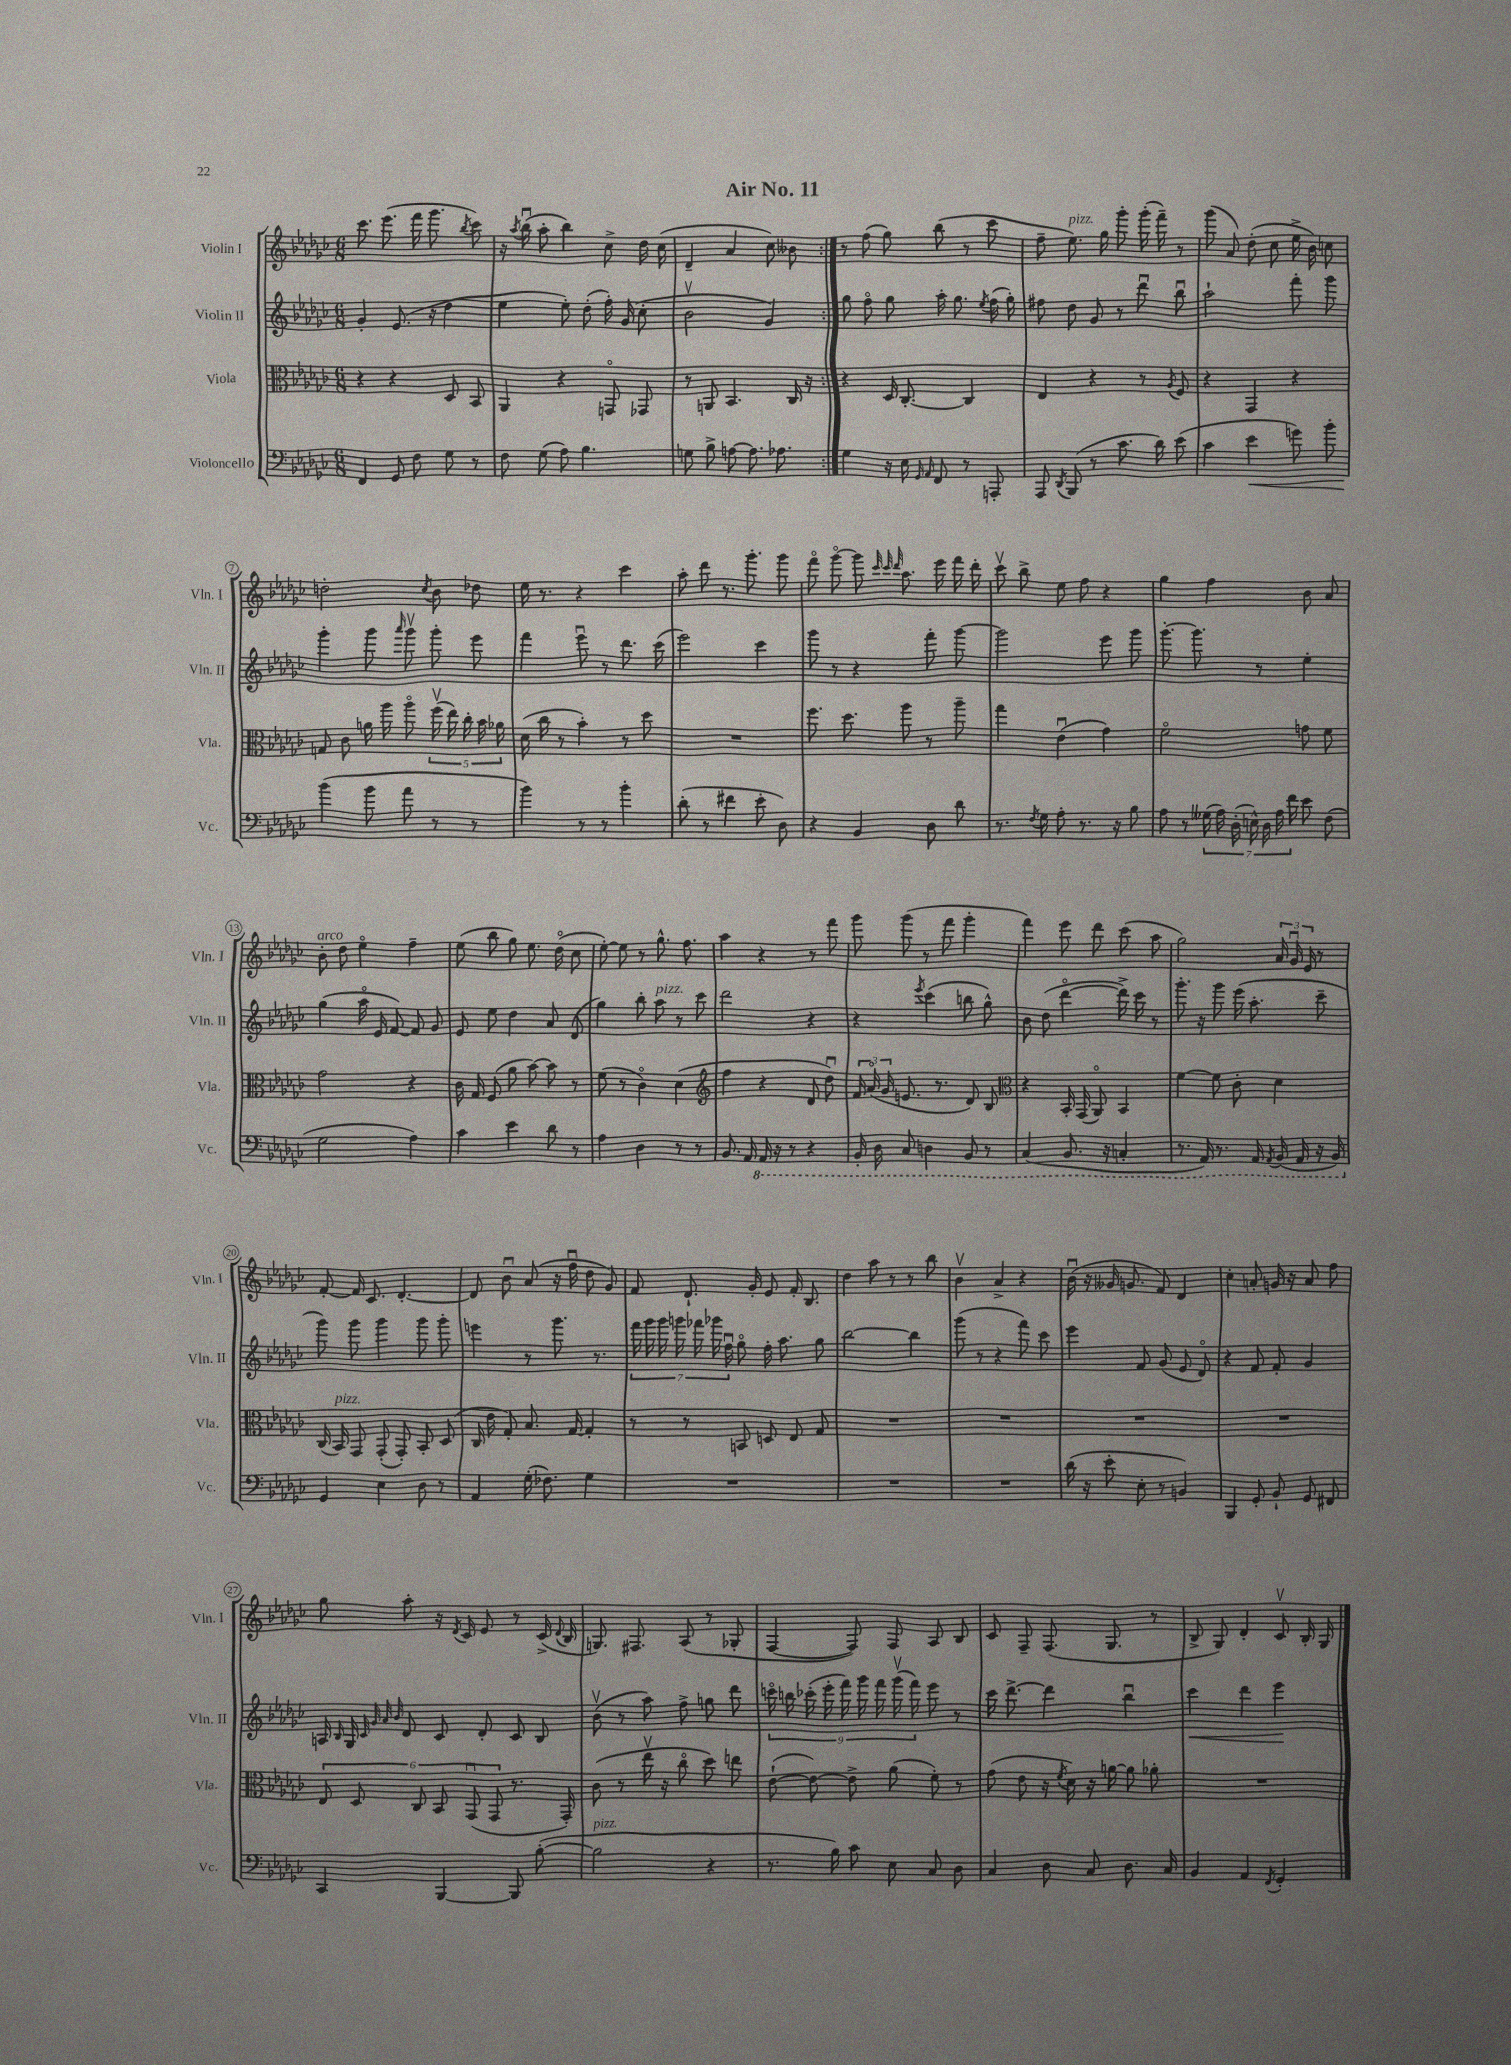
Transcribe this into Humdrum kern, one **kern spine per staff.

**kern	**dynam	**kern	**kern	**dynam	**kern
*part4	*part4	*part3	*part2	*part2	*part1
*staff4	*staff4	*staff3	*staff2	*staff2	*staff1
*I"Violoncello	*	*I"Viola	*I"Violin II	*	*I"Violin I
*I'Vc.	*	*I'Vla.	*I'Vln. II	*	*I'Vln. I
*clefF4	*	*clefC3	*clefG2	*	*clefG2
*k[b-e-a-d-g-c-]	*	*k[b-e-a-d-g-c-]	*k[b-e-a-d-g-c-]	*	*k[b-e-a-d-g-c-]
*M6/8	*	*M6/8	*M6/8	*	*M6/8
=1	=1	=1	=1	=1	=1
4FF/	.	4r	4g-'/	.	8.ccc-\
.	.	.	.	.	(8.eee-\
8GG-/	.	4r	(8.e-/	.	.
8F\	.	.	.	.	16fff\
.	.	.	16r	.	8.ggg-\
8G-\	.	8D-/	4dd-\	.	.
.	.	.	.	.	8qbb-/
8r	.	8BB-/	.	.	8ccc-\)
=2	=2	=2	=2	=2	=2
8F\	.	4AA-/	4ee-\	.	16r
.	.	.	.	.	8qaa-/
.	.	.	.	.	(16bb-u\
(8G-\	.	.	.	.	8aa-'\
8A-\)	.	4r	8ee-'\)	.	4bb-\)
4.B-\	.	.	(8dd-'\	.	.
.	.	8GGn/	16ff'\)	.	8cc-^\
.	.	.	(16g-/	.	.
.	.	8GG-X/	8cc-'\	.	16dd-\
.	.	.	.	.	(16cc-\
=3	=3	=3	=3	=3	=3
8Gn\	.	8r	2b-v\	.	4d-~/
8B-^\	.	8AAn/	.	.	.
[8An\	.	4.BB-/	.	.	4a-/
8.A\]	.	.	.	.	.
.	.	.	4g-/)	.	8cc-\)
8.A-X\	.	.	.	.	.
.	.	16C-/	.	.	8b--X\
.	.	16r	.	.	.
=4:|!	=4:|!	=4:|!	=4:|!	=4:|!	=4:|!
4G-\	.	4r	8gg-\	.	8r
.	.	.	8ff\	.	(8ff\
16r	.	16D-/	8gg-\	.	8gg-\)
16E-\	.	[8.C-'/	.	.	.
16qqGG-/	.	.	.	.	.
16qqAA-/	.	.	.	.	.
8FF/	.	.	16aa-'\	.	(8bb-\
.	.	.	8.gg-\	.	.
8r	.	4C-/]	.	.	8r
.	.	.	8qee-/	.	.
8AAAn'/	.	.	(16ff\	.	8ccc-\
.	.	.	16gg-'\)	.	.
=5	=5	=5	=5	=5	=5
8AAA-/	.	4E-/	8ff#X\	.	8ff~\
8qDD-/	.	.	.	.	.
!	!	!	!	!	!LO:TX:a:i:t=pizz.
(8BBB-/	.	.	8dd-\	.	8.ee-\)
8r	.	4r	8g-/	.	.
.	.	.	.	.	16gg-\
8.c-\	.	.	8r	.	8ggg-'\
.	.	8r	8ddd-u\	.	(16ggg-'\
16d-\)	.	.	.	.	16fff~\)
.	.	8qA-/	.	.	.
(8e-\	.	8F/	8bb-u\	.	8r
=6	=6	=6	=6	=6	=6
4c-\	.	4r	2aa-`\	.	(8ggg-\
.	.	.	.	.	8a-/)
!	!LO:HP:b	!	!	!	!
4e-\	<	4GG-/	.	.	(8dd-'\
.	.	.	.	.	8cc-\
8gn\)	.	4r	8fff'\	.	16ee-^\
.	.	.	.	.	16b-\)
8b-'\	.	.	8ggg-\	.	8ccn\
!!LO:LB:g=z
=7	=7	=7	=7	=7	=7
(4b-\	.	8Gn/	4ggg-'\	.	2ddn'\
.	.	8c-\	.	.	.
8b-\	[	16an\	8ggg-\	.	.
.	.	16aa-\	.	.	.
.	.	.	16qqaaa-/	.	.
8a-\	.	8aa-\	8ggg-v\	.	.
.	.	.	.	.	8qcc-/
8r	.	(20ffv\	8ggg-'\	.	8b-\
.	.	20ee-\)	.	.	.
.	.	20cc-'\	.	.	.
8r	.	.	8eee-\	.	8dd-X\
.	.	20b-\	.	.	.
.	.	20a-X\	.	.	.
=8	=8	=8	=8	=8	=8
4b-\)	.	(16d-\	4fff\	.	16ee-\
.	.	16cc-\	.	.	8.r
.	.	8r	.	.	.
8r	.	4b-'\)	8eee-u\	.	4r
8r	.	.	8r	.	.
4b-'\	.	8r	8.ddd-\	.	4ccc-\
.	.	8dd-\	.	.	.
.	.	.	(16ccc-\	.	.
=9	=9	=9	=9	=9	=9
(8d-'\	.	2.r	2eee-\)	.	8aa-'\
8r	.	.	.	.	8ddd-\
4f#X\	.	.	.	.	8.r
.	.	.	.	.	8.ggg-'\
8e-'\	.	.	4ccc-\	.	.
8D-\)	.	.	.	.	8ggg-\
=10	=10	=10	=10	=10	=10
4r	.	8.ff\	8ggg-\	.	8fff\
.	.	.	8r	.	[8ggg-\
.	.	8.dd-\	.	.	.
4BB-/	.	.	4r	.	8ggg-\]
.	.	.	.	.	32qqccc-/
.	.	.	.	.	32qqccc-/
.	.	.	.	.	32qqddd-/
.	.	8aa-\	.	.	8.aa-\
8D-\	.	8r	8fff'\	.	.
.	.	.	.	.	16eee-\
8d-\	.	8aa-~\	[8ggg-\	.	16fff\
.	.	.	.	.	16ddd-'\
=11	=11	=11	=11	=11	=11
8.r	.	4gg-\	2ggg-\]	.	8ccc-v\
.	.	.	.	.	8bb-^\
8qF/	.	.	.	.	.
16G-\	.	.	.	.	.
8A-'\	.	(4e-u\	.	.	8ee-\
8.r	.	.	.	.	8ff\
.	.	4g-\)	8eee-\	.	4r
16r	.	.	.	.	.
8B-\	.	.	8ggg-\	.	.
=12	=12	=12	=12	=12	=12
8A-\	.	2f\	[8.ggg-'\	.	4gg-\
8r	.	.	.	.	.
.	.	.	8.ggg-\]	.	.
(28G--X\	.	.	.	.	4ff\
28A-\)	.	.	.	.	.
(28D-'\	.	.	.	.	.
28En^^\)	.	.	.	.	.
.	.	.	8r	.	.
28D-\	.	.	.	.	.
28A-\	.	.	.	.	.
28f\	.	.	.	.	.
8e-\	.	8gn\	4ee-'\	.	8b-\
(8F\	.	8f\	.	.	8a-/
!!LO:LB:g=z
=13	=13	=13	=13	=13	=13
!	!	!	!	!	!LO:TX:a:i:t=arco
2G-\	.	2g-\	(4gg-\	.	8b-'\
.	.	.	.	.	8dd-\
.	.	.	16aa-\	.	4ee-\
.	.	.	16e-/	.	.
.	.	.	[8f/)	.	.
4A-\)	.	4r	8f/]	.	4ff~\
.	.	.	8g-/	.	.
=14	=14	=14	=14	=14	=14
4c-\	.	16c-\	8e-/	.	(8ee-\
.	.	16G-/	.	.	.
.	.	(8F/	8ee-\	.	8bb-\
4e-\	.	8a-\	4dd-\	.	8gg-\)
.	.	[8b-\)	.	.	8.ee-\
8d-\	.	8b-\]	8a-/	.	.
.	.	.	.	.	(16dd-\
8r	.	8r	(8d-/	.	8cc-\
=15	=15	=15	=15	=15	=15
4A-\	.	(8f\	4gg-\)	.	[8ee-'\)
.	.	8r	.	.	8ee-\]
4D-\	.	4c-\)	8bb-'\	.	8r
!	!	!	!LO:TX:a:i:t=pizz.	!	!
.	.	.	8aa-\	.	8.gg-^^\
8r	.	(4d-\	8r	.	.
.	.	.	.	.	8.ff\
8r	.	.	8ccc-\	.	.
=16	=16	=16	=16	=16	=16
*	*	*clefG2	*	*	*
8.BB-/	.	4ff\	2ddd-\	.	4aa-\
16AA-/	.	.	.	.	.
*8ba	*	*	*	*	*
16AAA-/	.	4r	.	.	4r
16r	.	.	.	.	.
8r	.	.	.	.	.
4r	.	8d-/	4r	.	8r
.	.	8dd-u\)	.	.	8fff\
=17	=17	=17	=17	=17	=17
16BBB-'/	.	24f/	4r	.	8ggg-\
.	.	(24a-/	.	.	.
16DD-\	.	.	.	.	.
.	.	24g-/	.	.	.
8CC-/	.	8.en/	.	.	(8ggg-\
.	.	.	8qeee-/	.	.
4DDn\	.	.	(4ccc-\	.	8r
.	.	8.r	.	.	.
.	.	.	.	.	8fff\
8BBB-/	.	8d-/)	8bbn\	.	4ggg-'\
8r	.	8B-/	8gg-^^\)	.	.
=18	=18	=18	=18	=18	=18
*	*	*clefC3	*	*	*
(4CC-/	.	4r	8b-\	.	4fff\)
.	.	.	(8dd-\	.	.
8.BBB-/	.	16BB-'/	[4ddd-\	.	8eee-\
.	.	(16GG-/	.	.	.
.	.	8AA-/)	.	.	8ddd-\
16r	.	.	.	.	.
4CCn'/	.	4BB-/	16ddd-^\])	.	(8ccc-\
.	.	.	16ccc-\	.	.
.	.	.	8r	.	8aa-\
=19	=19	=19	=19	=19	=19
8.r	.	[4f\	8.ggg-'\	.	2gg-\)
16AAA-/)	.	.	16r	.	.
8.r	.	8f\]	8ggg-\	.	.
.	.	8c-'\	(16eee-\	.	.
16AAA-/	.	.	8.aa-'\	.	.
8qAAA-/	.	.	.	.	.
(16BBB-/	.	4d-\	.	.	24a-/
.	.	.	.	.	24g-u/
16AAA-/	.	.	.	.	.
.	.	.	.	.	24e-/
16r	.	.	8ccc-~\	.	8r
16BBB-/)	.	.	.	.	.
!!LO:LB:g=z
=20	=20	=20	=20	=20	=20
*X8ba	*	*	*	*	*
4GG-/	.	(16C-/	8ggg-\)	.	[8f'/
!	!	!LO:TX:a:i:t=pizz.	!	!	!
.	.	16BB-/)	.	.	.
.	.	8GG-/	8ggg-\	.	16f/]
.	.	.	.	.	8.c-/
4E-\	.	(8GG-'/	4ggg-\	.	.
.	.	8GG-'/)	.	.	[4.d-'/
8D-\	.	8BB-'/	8ggg-\	.	.
8r	.	(8D-/	8ggg-'\	.	.
=21	=21	=21	=21	=21	=21
4AA-/	.	16C-/	4eeen\	.	8d-/]
.	.	16e-\	.	.	.
.	.	8G-'/)	.	.	8b-u\
(16G-'\	.	8.B-/	8r	.	(8a-/
8.F-X\)	.	.	.	.	.
.	.	.	8.ggg-\	.	16r
.	.	[16G-/	.	.	16ffu\
4G-\	.	4G-'/]	.	.	8dd-\
.	.	.	8.r	.	.
.	.	.	.	.	8g-/)
=22	=22	=22	=22	=22	=22
2.r	.	8r	28fff\	.	8f/
.	.	.	28ggg-\	.	.
.	.	.	28ggg-\	.	.
.	.	.	28gggn\	.	.
.	.	8r	.	.	8.d-`/
.	.	.	28fff-X\	.	.
.	.	.	28ggg-X\	.	.
.	.	.	28ffu\	.	.
.	.	8BBn/	8gg-\	.	.
.	.	.	.	.	16g-'/
.	.	8Dn/	16ff'\	.	8e-/
.	.	.	8.aa-\	.	.
.	.	8E-/	.	.	16f'/
.	.	.	.	.	8.B-/
.	.	8G-/	8gg-\	.	.
=23	=23	=23	=23	=23	=23
2.r	.	2.r	[2bb-\	.	4dd-\
.	.	.	.	.	8aa-\
.	.	.	.	.	8r
.	.	.	4bb-\]	.	8r
.	.	.	.	.	8bb-\
=24	=24	=24	=24	=24	=24
2.r	.	2.r	(8ggg-\	.	4b-v\
.	.	.	8r	.	.
.	.	.	4r	.	4a-^/
.	.	.	8fff\)	.	4r
.	.	.	8ccc-\	.	.
=25	=25	=25	=25	=25	=25
(16d-\	.	2.r	4eee-\	.	(16b-u\
16r	.	.	.	.	16r
8e-'\	.	.	.	.	16g--X/
.	.	.	.	.	8.gn/
8E-'\	.	.	8f/	.	.
8r	.	.	(8g-/	.	8f/)
4BBn/)	.	.	8e-/	.	4d-/
.	.	.	8d-/)	.	.
=26	=26	=26	=26	=26	=26
4BBB-/	.	2.r	4r	.	4cc-'\
8GG-'/	.	.	8f/	.	8an'/
8BB-`/	.	.	8f'/	.	16gn/
.	.	.	.	.	16r
8GG-/	.	.	4g-/	.	8a/
8FF#X/	.	.	.	.	8ff\
!!LO:LB:g=z
=27	=27	=27	=27	=27	=27
4CC-/	.	12E-/	16An/	.	8gg-\
.	.	.	16qqB-/	.	.
.	.	.	16G-/	.	.
.	.	12D-/	.	.	.
.	.	.	32qqc-/	.	.
.	.	.	32qqg-/	.	.
.	.	.	32qqa-/	.	.
.	.	.	32qqb-/	.	.
.	.	.	8d-/	.	8aa-'\
.	.	12C-/	.	.	.
[4BBB-/	.	12BB-/	8c-/	.	16r
.	.	.	.	.	8qd-/
.	.	.	.	.	16c-/
.	.	(12GG-u/	.	.	.
.	.	.	8d-'/	.	8e-/
.	.	12GG-/	.	.	.
8BBB-/]	.	8.r	8c-/	.	8r
([8B-'\	.	.	8B-/	.	(16c-^/
.	.	.	.	.	8qqd-/
.	.	16GG-'/)	.	.	16B-/
=28	=28	=28	=28	=28	=28
!LO:TX:a:i:t=pizz.	!	!	!	!	!
2B-\]	.	(8c-\	(8b-v\	.	8.Gn/)
.	.	8r	8r	.	.
.	.	.	.	.	8.F#X/
.	.	16ee-v\	8aa-\)	.	.
.	.	16r	.	.	.
.	.	8cc-\	8ff^\	.	(8A-/
4r	.	8dd-\)	8ggn\	.	8r
.	.	8een\	8ddd-\	.	8G-X'/
=29	=29	=29	=29	=29	=29
8.r	.	([8e-`\	18cccn\	.	[4F/
.	.	.	18bbn\	.	.
.	.	.	(18ccc-X'\	.	.
.	.	8e-\_)	.	.	.
.	.	.	18eee-'\	.	.
16B-\)	.	.	.	.	.
.	.	.	18fff\)	.	.
8c-\	.	8e-^\]	.	.	8F/])
.	.	.	18ggg-\	.	.
.	.	.	18fff\	.	.
8E-\	.	(8a-\	.	.	8F/
.	.	.	(18ggg-v\	.	.
.	.	.	18fff\)	.	.
8C-/	.	8f'\)	8eee-\	.	8A-/
8D-\	.	8r	8r	.	8B-/
=30	=30	=30	=30	=30	=30
4C-/	.	(8g-\	16ccc-\	.	8c-/
.	.	.	[8.ddd-^\	.	.
.	.	8e-\	.	.	8F~/
8D-\	.	16r	4ddd-\]	.	(8.F/
.	.	8qf/	.	.	.
.	.	16d-\)	.	.	.
8C-/	.	16r	.	.	.
.	.	[16an\	.	.	8.G-/
8.D-\	.	8a\]	4bb-u\	.	.
.	.	8a-X'\	.	.	8r
16C-/	.	.	.	.	.
=31	=31	=31	=31	=31	=31
!	!	!	!	!LO:HP:b	!
4BB-/	.	2.r	4ccc-\	<	8B-^/
.	.	.	.	.	8G-/)
4AA-/	.	.	4ddd-\	.	4d-'/
8qFF/	.	.	.	.	.
4GG-'/	.	.	4eee-\	.	8c-v/
.	.	.	.	.	16B-'/
.	.	.	.	.	16G-/
.	.	.	.	[	.
==	==	==	==	==	==
*-	*-	*-	*-	*-	*-
